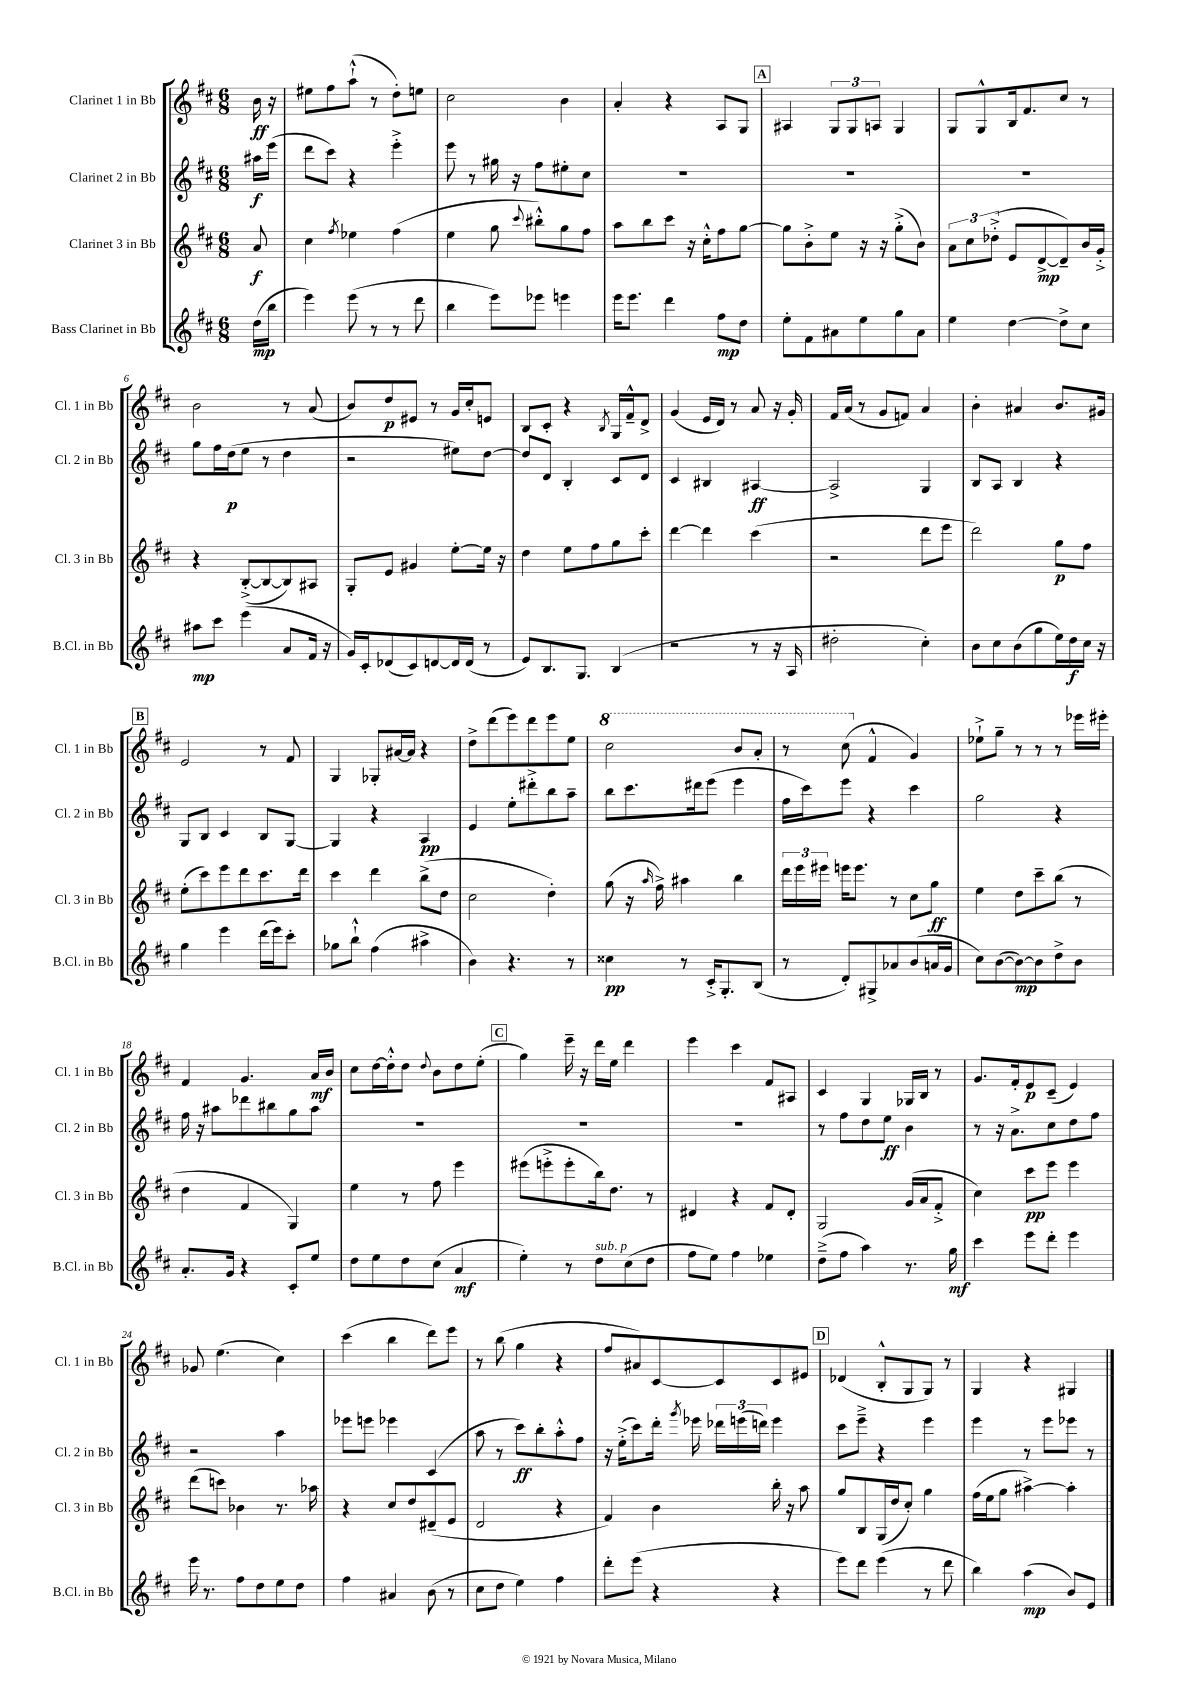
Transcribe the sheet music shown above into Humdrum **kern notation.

**kern	**kern	**kern	**kern
*staff4	*staff3	*staff2	*staff1
*clefG2	*clefG2	*clefG2	*clefG2
*k[f#c#]	*k[f#c#]	*k[f#c#]	*k[f#c#]
*M6/8	*M6/8	*M6/8	*M6/8
(16dd	8a	16aa#	16b
16bb	.	(16eee	16r
=	=	=	=
4eee)	4cc#	8ddd	8ee#
.	.	8ccc#)	8ff#
.	8qff#	.	.
(8eee	4ee-	4r	(8aa`^^
8r	.	.	8r
8r	(4ff#	4eee'^	8dd')
8ddd	.	.	8ee
=	=	=	=
4bb	4ee	8eee	2cc#
.	.	8r	.
8eee)	8gg	16gg#	.
.	.	16r	.
.	8qqccc#	.	.
8eee-	8bb#'^^)	8ff#	.
4eee	8gg	8ee#'	4b
.	8ff#	8cc#	.
=	=	=	=
16eee	8aa	2.r	4a'
8.eee	.	.	.
.	8bb	.	.
4ddd	8ccc#	.	4r
.	16r	.	.
.	16cc#'^^	.	.
8ff#	8ff#	.	8A
8dd	[8gg	.	8G
=	=	=	=
8ee'	8gg]	2.r	4A#
8f#	8b'^	.	.
8a#	8ee	.	12G
.	.	.	12G
8ee	16r	.	.
.	.	.	12A
.	16r	.	.
8gg	(8gg'^	.	4G
8a#	8b)	.	.
=	=	=	=
4ee	12a	2.r	8G
.	12cc#	.	.
.	.	.	8G^^
.	(12dd-'^	.	.
[4dd	8e	.	16B
.	.	.	8.f#
.	[8d^	.	.
8dd^]	8d~])	.	8cc#
8cc#	16b	.	8r
.	16g'^	.	.
=	=	=	=
8aa#	4r	8gg	2b
8ccc#	.	16ff#	.
.	.	(16dd	.
(4eee	([8B'^	8ee	.
.	8B_	8r	.
8a	8B])	4dd	8r
16f#	8A#	.	(8a
16r	.	.	.
=	=	=	=
16g)	8G'	2r	8b)
16c#'	.	.	.
(8d-	8e	.	8dd
8c#)	4g#	.	8e#
[8d	.	.	8r
16d]	[8ee'	8ee#)	16g
(16d	.	.	16cc#'
8r	16ee]	[8dd	8e
.	16r	.	.
=	=	=	=
8e)	4dd	8dd]	8B
8.B	.	8d	8c#'
.	8ee	4B'	4r
8.G	.	.	.
.	8ff#	.	.
.	.	.	8qB
(4B	8gg	8c#	16G
.	.	.	16f#~^^
.	8ccc#'	8d	8d^
=	=	=	=
2r	[4ddd	4c#	(4g
.	4ddd]	4B#	16e
.	.	.	16d)
.	.	.	8r
8r	(4ccc#	[4A#	8a
16r	.	.	16r
16A	.	.	16g'
=	=	=	=
2dd#'	2r	2A#^]	16f#
.	.	.	(16a
.	.	.	8r
.	.	.	8g
.	.	.	8f)
4cc#')	8ddd	4G	4a
.	8eee	.	.
=	=	=	=
8b	2ddd)	8B	4b'
8cc#	.	8A	.
(8b	.	4B	4a#
8gg	.	.	.
16ee)	8gg	4r	8.b
16dd	.	.	.
16cc#	8ff#	.	.
16r	.	.	16g#
=	=	=	=
4gg	(8ee'	8G	2e
.	8ccc#)	8B	.
4eee	8eee	4c#	.
.	8ddd	.	.
(16ddd	8.ccc#	8B	8r
16eee)	.	.	.
8ccc#'	.	[8G	8f#
.	16ddd	.	.
=	=	=	=
8gg-	4ccc#	4G]	4G
8bb`^^	.	.	.
(4ff#	4ddd	4r	8G-'
.	.	.	[16a#
.	.	.	16a#]
4aa#^	(8bb^	4A	4r
.	8dd	.	.
=	=	=	=
4b)	2cc#	4e	8dd^
.	.	.	(8ddd
4.r	.	8ee'	8eee)
.	.	8ddd#'^	8ddd
.	4dd')	8bb	8eee
8r	.	8aa~	8ee
=	=	=	=
4cc##	(8gg	8bb	2ccc#
.	16r	8.ccc#	.
.	16qqaa	.	.
.	16ff#^)	.	.
8r	4aa#	.	.
.	.	16ddd#	.
16c#'^	.	(8eee	.
8.G'	.	.	.
.	4bb	4eee	8bb
(8B	.	.	8aa'
=	=	=	=
8r	24ddd	16ff#	8r
.	24eee	.	.
.	.	16ccc#)	.
.	24eee#	.	.
8d')	16eee	8eee	(8ccc#
.	8.eee	.	.
8G#^	.	4r	4f#^^
8a-	8r	.	.
(8b	8cc#	4ccc#	4g)
16a	8gg	.	.
16g	.	.	.
=	=	=	=
8cc#)	4ee	2gg	8ee-`^
([8b	.	.	8gg~
8b_)	8dd	.	8r
8b]	8ccc#~	.	8r
8dd^	(8bb	4r	8r
8b	8r	.	16eee-
.	.	.	16eee#'
=	=	=	=
8.a'	4dd	16ff#	4f#
.	.	16r	.
.	.	8aa#	.
16g	.	.	.
4r	4f#	8ddd-	4.g
.	.	8bb#	.
8c#'	4G)	8gg	.
8ee	.	8aa#	16a
.	.	.	16b
=	=	=	=
8dd	4ee	2.r	8cc#
8ee	.	.	[16dd
.	.	.	16dd'^^]
8dd	8r	.	8dd
.	.	.	8qqdd
(8cc#	8ff#	.	8b
4a	4eee	.	8dd
.	.	.	(8ee'
=	=	=	=
4ee')	(8eee#	2.r	4gg)
.	8eee'^	.	.
8r	8eee'	.	16eee~
.	.	.	16r
8dd	16bb)	.	16ddd
.	8.dd	.	16ee
(8cc#	.	.	4ddd
8dd	8r	.	.
=	=	=	=
8ff#	4d#	2.r	4eee
8ee)	.	.	.
4ff#	4r	.	4ccc#
4ee-	8f#	.	8f#
.	8d#'	.	8A#
=	=	=	=
(8dd~^	2G	8r	4c#
8ff#	.	8ff#	.
4aa)	.	8dd	4G
.	.	8ee	.
8.r	(16g	4b	16G-
.	16a	.	16B
.	8f#'^	.	8r
16gg	.	.	.
=	=	=	=
4ccc#	4cc#)	8r	8.g
.	.	16r	.
.	.	8.a^	16f#'
8eee	8ccc#	.	8e
8ddd'	8eee	8cc#	(8c#~
4eee	4eee	8dd	4e)
.	.	8ff#	.
=	=	=	=
16eee	(8ddd	2r	8g-
8.r	.	.	.
.	8ccc)	.	(4.ee
8ff#	4b-	.	.
8dd	.	.	.
8ee	8.r	4aa	4cc#)
8dd	.	.	.
.	16aa-	.	.
=	=	=	=
4ff#	4r	8eee-	(4ccc#
.	.	8eee	.
4a#	8cc#	4eee-	4bb
.	8dd	.	.
(8b	(8d#~	(4c#	8ddd)
8r	8e	.	8eee
=	=	=	=
8cc#	2d	8aa	8r
8dd	.	8r	(8bb
4ee)	.	8ccc#)	4gg
.	.	8bb'	.
4ff#	4r	8aa'^^	4r
.	.	8ff#	.
=	=	=	=
8ddd'	4f#)	16r	8ff#
.	.	(16ee'^	.
(8eee	.	8ccc#)	8a#)
4r	4b	16ddd'	[8c#
.	.	8qggg	.
.	.	16eee-	.
.	.	24ddd-	8c#]
.	.	(24eee	.
.	.	24ddd)	.
4r	16bb'	4eee	8c#
.	16r	.	.
.	8aa	.	8e#
=	=	=	=
8eee)	8gg	8ccc#	(4d-
8ddd	8B	8eee~^	.
(4eee	(16G	4r	8B'^^
.	16dd	.	.
.	8cc#')	.	8G
8r	4gg	4eee	8G)
8ddd	.	.	8r
=	=	=	=
4bb)	(16ff#	4eee	4G
.	16ee	.	.
.	8gg	.	.
(4aa	[4aa#^)	8r	4r
.	.	8eee	.
8b)	4aa#']	8eee-	4G#
8e	.	8r	.
==	==	==	==
*-	*-	*-	*-
